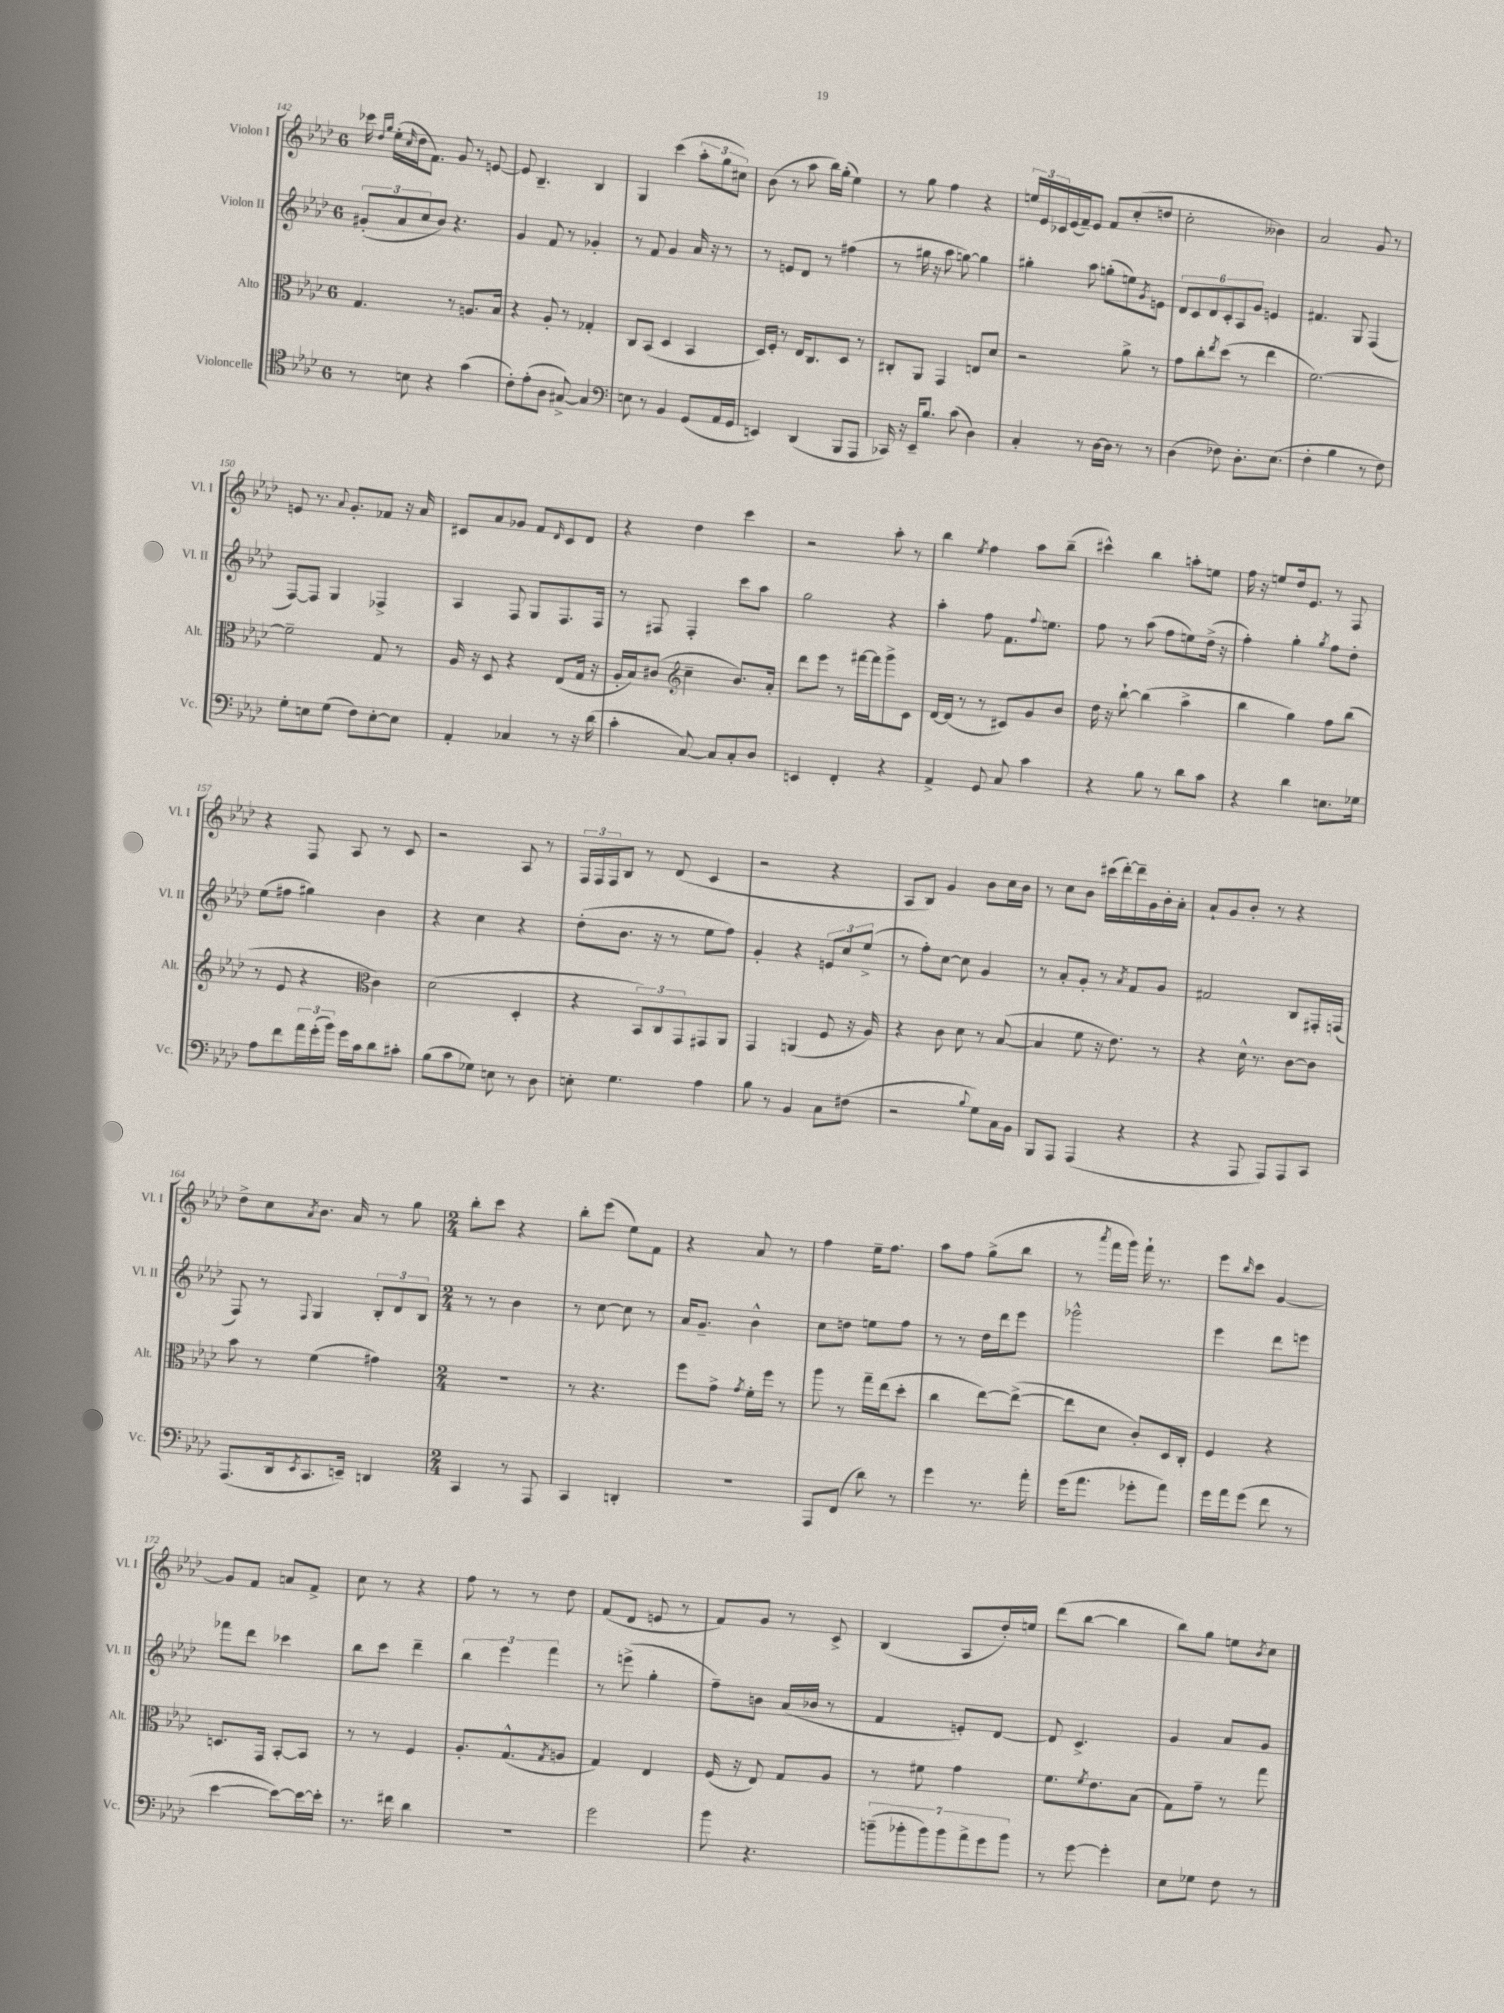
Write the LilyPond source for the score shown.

<<
\new StaffGroup <<
\new Staff = "s0" \with { instrumentName = "Violon I" shortInstrumentName = "Vl. I" } {
    \clef treble \key aes \major \once \override Staff.TimeSignature.style = #'single-digit \time 6/8
    ces'''16 \grace { des''16 g''16 } ees''16-.( \grace { c''16 } des''16 f'8.) g'8 r8 e'8~ |
    e'8 bes4.-- bes4 |
    g4 c'''4( \tuplet 3/2 { aes''8-. g''8 cis''8) } |
    bes'8( r8 aes''8 bes''16) g''16-.( ees''4) |
    r8 g''8 f''4 r4 |
    \tuplet 3/2 { e''16 ees'16 ces'16 } ees'16( f'16--) ees'8 f'8 c''8-.( d''8 |
    c''2-. beses'4) |
    aes'2 g'8 r8 |
    e'8 r8. \appoggiatura { aes'8 } g'8.-. fes'8 r16 aes'16 |
    cis'8 aes'8 ges'8 f'8 \grace { des'16 } cis'8 des'8 |
    r4 des''4 c'''4 |
    r2 aes''8-. r8 |
    bes''4 \acciaccatura { ees''8 } f''4 aes''8 bes''8--( |
    cis'''4-^) bes''4 a''8-. e''8 |
    f''16 r16 e''8 des''16 ees'8. r8 f8 |
    r4 f8 aes8 r8 c'8 |
    r2 aes8 r8 |
    \tuplet 3/2 { f16 f16 f16 } bes8 r8 des'8( c'4 |
    r2 r4 |
    aes8 bes8) g'4 bes'8 c''16 bes'16 |
    r8 c''8 bes'8 cis'''16( des'''16~-.) des'''16-- g'16 bes'16-. aes'16-. |
    aes'8-! g'8 bes'8-. r8 r4 |
    des''8-> c''8 \acciaccatura { aes'8 } bes'8. aes'16 r8 g''8 |
    \numericTimeSignature \time 2/4 bes''8-. c'''8 r4 |
    bes''8-. ees'''8( ees''8) f'8 |
    r4 aes'8 r8 |
    f''4 ees''16-- f''8. |
    aes''8 f''8 g''8->( bes''8 |
    r8 \acciaccatura { aes'''8 } f'''16 g'''16) f'''16-! r8. |
    ees'''8 \grace { bes''16 } c'''8 g'4~ |
    g'8 f'8 a'8 f'8-> |
    c''8 r8 r4 |
    f''8 r8 r8 des''8 |
    f'8( des'8 e'8 r8 |
    f'8) g'8 r8 c'8-> |
    bes4( aes8 des''16-.) e''16 |
    des'''8( bes''8~ bes''4 |
    bes''8) g''8 e''8 \acciaccatura { bes'8 } c''8 \bar "|." |
}
\new Staff = "s1" \with { instrumentName = "Violon II" shortInstrumentName = "Vl. II" } {
    \clef treble \key aes \major \once \override Staff.TimeSignature.style = #'single-digit \time 6/8
    \tuplet 3/2 { gis'8-.( aes'8 c''8 } bes'8) r4. |
    g'4 f'8 r8 ges'4-. |
    r8 f'8 g'4 aes'16 r16 r8 |
    r8 e'8 des'8 r8 fis''4( |
    r8 gis''16 r16 aes''8 g''8~) g''4 |
    gis''4-. aes''8 g''8-.( e''8) \acciaccatura { g'8 } e'8 |
    \tuplet 6/4 { des'8 c'8 des'8 c'8-. aes8 g'8 } e'4 |
    fis'4. g8 f4( |
    f8~) f8 g4 fes4-> |
    aes4 f8 g8 f8. f16 |
    r8 fis8 fis4-. c'''8 aes''8 |
    g''2 r4 |
    aes''4-. f''8 f'8. \appoggiatura { f''8 } e''8. |
    f''8 r8 aes''8( f''8 e''8) des''16->( r16 |
    f''4-.) g''4-. \acciaccatura { g''8 } f''8 des''8-. |
    ees''8( fis''8 gis''4) bes'4 |
    r4 c''4 r4 |
    des''8-.( bes'8. r16 r8 ees''8 f''8) |
    g'4-. r4 \tuplet 3/2 { e'8 c''8 ees''8->( } |
    r8 f''8-.) c''8~ c''8 g'4 |
    r8 aes'8-. g'8-. r8 \acciaccatura { aes'8 } f'8 g'8 |
    fis'2 bes8 fis16-. f16( |
    f8) r8 \appoggiatura { f8 } g4 \tuplet 3/2 { bes8-. des'8 bes8 } |
    \numericTimeSignature \time 2/4 r8 r8 bes'4 |
    r8 c''8~ c''8 r8 |
    aes'16 g'8.-- bes'4-^ |
    c''8 d''8 e''8 f''8 |
    r8 r8 des''16 des'''16 ees'''8 |
    ges'''2-^ |
    ees'''4 des'''8 e'''8 |
    fes'''8 des'''8 ces'''4 |
    bes''8 c'''8 des'''4-- |
    \tuplet 3/2 { bes''4 ees'''4 f'''4 } |
    r8 e'''8->( g''4-. |
    f''8--) b'8 aes'16( bes'16 r8 |
    f'4 e'8-.) des'8~ |
    des'8 c'4.-> |
    g'4 aes'8 g'8 \bar "|." |
}
\new Staff = "s2" \with { instrumentName = "Alto" shortInstrumentName = "Alt." } {
    \clef alto \key aes \major \once \override Staff.TimeSignature.style = #'single-digit \time 6/8
    g4. r8 a8. bes16 |
    r4 aes8-. r8 ges4-. |
    c8 bes,8( des4 bes,4 |
    des16) f16-. r8 ees16 c8. des8 r8 |
    cis8-. aes,8 g,4 e8 des'8 |
    r2 aes'8-> r8 |
    g'8 c''8-. \acciaccatura { ees''8 } des''8( r8 ees''4 |
    f'2.~) |
    f'2-- g8 r8 |
    aes16 r16 des8 r4 ees8( g16 r16 |
    aes16-. bes16) cis'8( \clef treble c''4-- bes'8.) aes'16-. |
    des'''8 ees'''8 r8 fis'''16~ fis'''16 g'''8-> c'8 |
    des'16~ des'16( r8 r8 cis'8) g'8 bes'8 |
    des''16 r16 bes''8~-! bes''4( aes''4-> |
    bes''4 g''4) f''8 bes''8( |
    r8 ees'8 r4 \clef alto c'4) |
    des'2( des4-. |
    r4 \tuplet 3/2 { bes,8) c8 g,8 } gis,8 aes,8 |
    g,4 a,4( f8 r16 aes16) |
    r4 c'8 des'8 r8 bes8~( |
    bes4 f'8 r16 ees'8.) r8 |
    r4 des'16-^ r8. c'8~ c'8 |
    bes'8 r8 f'4( gis'4) |
    \numericTimeSignature \time 2/4 r2 |
    r8 r4. |
    f''8 g'8-> \acciaccatura { g'8 } f'16-. f''16 r8 |
    aes''8 r8 g''16-- ees''16( des''8-. |
    c''4 ees''8~) ees''8~->( |
    ees''8 des'8 c'8-.) des16 c16-. |
    f4 r4 |
    d8. g,16 bes,8~-. bes,8 |
    r8 r8 f4 |
    aes8.-. g8.-^( \acciaccatura { g8 } a8 |
    g4) ees4 |
    f16( r16 ees8) g8 aes8 |
    r8 fis'8 g'4 |
    f'8. \acciaccatura { f'8 } ees'8. bes8( |
    g8) g'8-- r8 g''8 \bar "|." |
}
\new Staff = "s3" \with { instrumentName = "Violoncelle" shortInstrumentName = "Vc." } {
    \clef tenor \key aes \major \once \override Staff.TimeSignature.style = #'single-digit \time 6/8
    r8 b8 r4 g'4( |
    c'8-.) ees'8-.( aes8 gis8~->) gis4 |
    \clef bass e8 r8 bes,4 g,8( aes,16 g,16 |
    e,4) des,4( bes,,8 aes,,8 |
    ces,16) r16 ees,16-- bes8. c'8( des4) |
    c4-. r8 des16~ des16 r8 r8 |
    des4( fes8) des8.-. ees8.( |
    f4-. bes4 r8 f8) |
    g8-. e8 g8( f8) e8~-. e8 |
    aes,4-. ces4 r8 r16 des'16( |
    c'4-. c8~) c8 c8-. des8 |
    e,4 f,4-. r4 |
    aes,4-> g,8 c8 c'4 |
    r4 bes8 r8 des'8 c'8 |
    r4 des'4 e8. ges16 |
    aes8 f'8 \tuplet 3/2 { aes'16 g'16-.( bes'16) } g'16 c'16 des'8 cis'8-. |
    bes8( c'8 ges8) e8 r8 des8 |
    e8-. g4. aes4 |
    bes8 r8 bes,4 c8 fis8( |
    r2 \appoggiatura { bes8 } g8) c16 bes,16 |
    bes,,8 aes,,8 aes,,4( r4 |
    r4 aes,,8 aes,,8) aes,,8 c,8 |
    aes,,8.( des,16 \acciaccatura { ees,8 } c,8. e,16--) d,4 |
    \numericTimeSignature \time 2/4 c,4 r8 aes,,8 |
    c,4 d,4-. |
    r2 |
    aes,,8 f,8( des'8) r8 |
    g'4 r8. aes'16-. |
    g'16( aes'8. ges'8-. aes'8) |
    g'16 aes'16 g'8( f'8 r8 |
    ees'4~ ees'8~) ees'16~ ees'16-. |
    r8. fis'16 des'4 |
    r2 |
    g'2 |
    bes'8 r4. |
    \tuplet 7/4 { b'8--( bes'8-. bes'8) bes'8 aes'8-> g'8 bes'8 } |
    r8 g'8~ g'4-. |
    ees8 ges8 f8 r8 \bar "|." |
}
>>
>>
\layout { \context { \Score currentBarNumber = #142 } }
